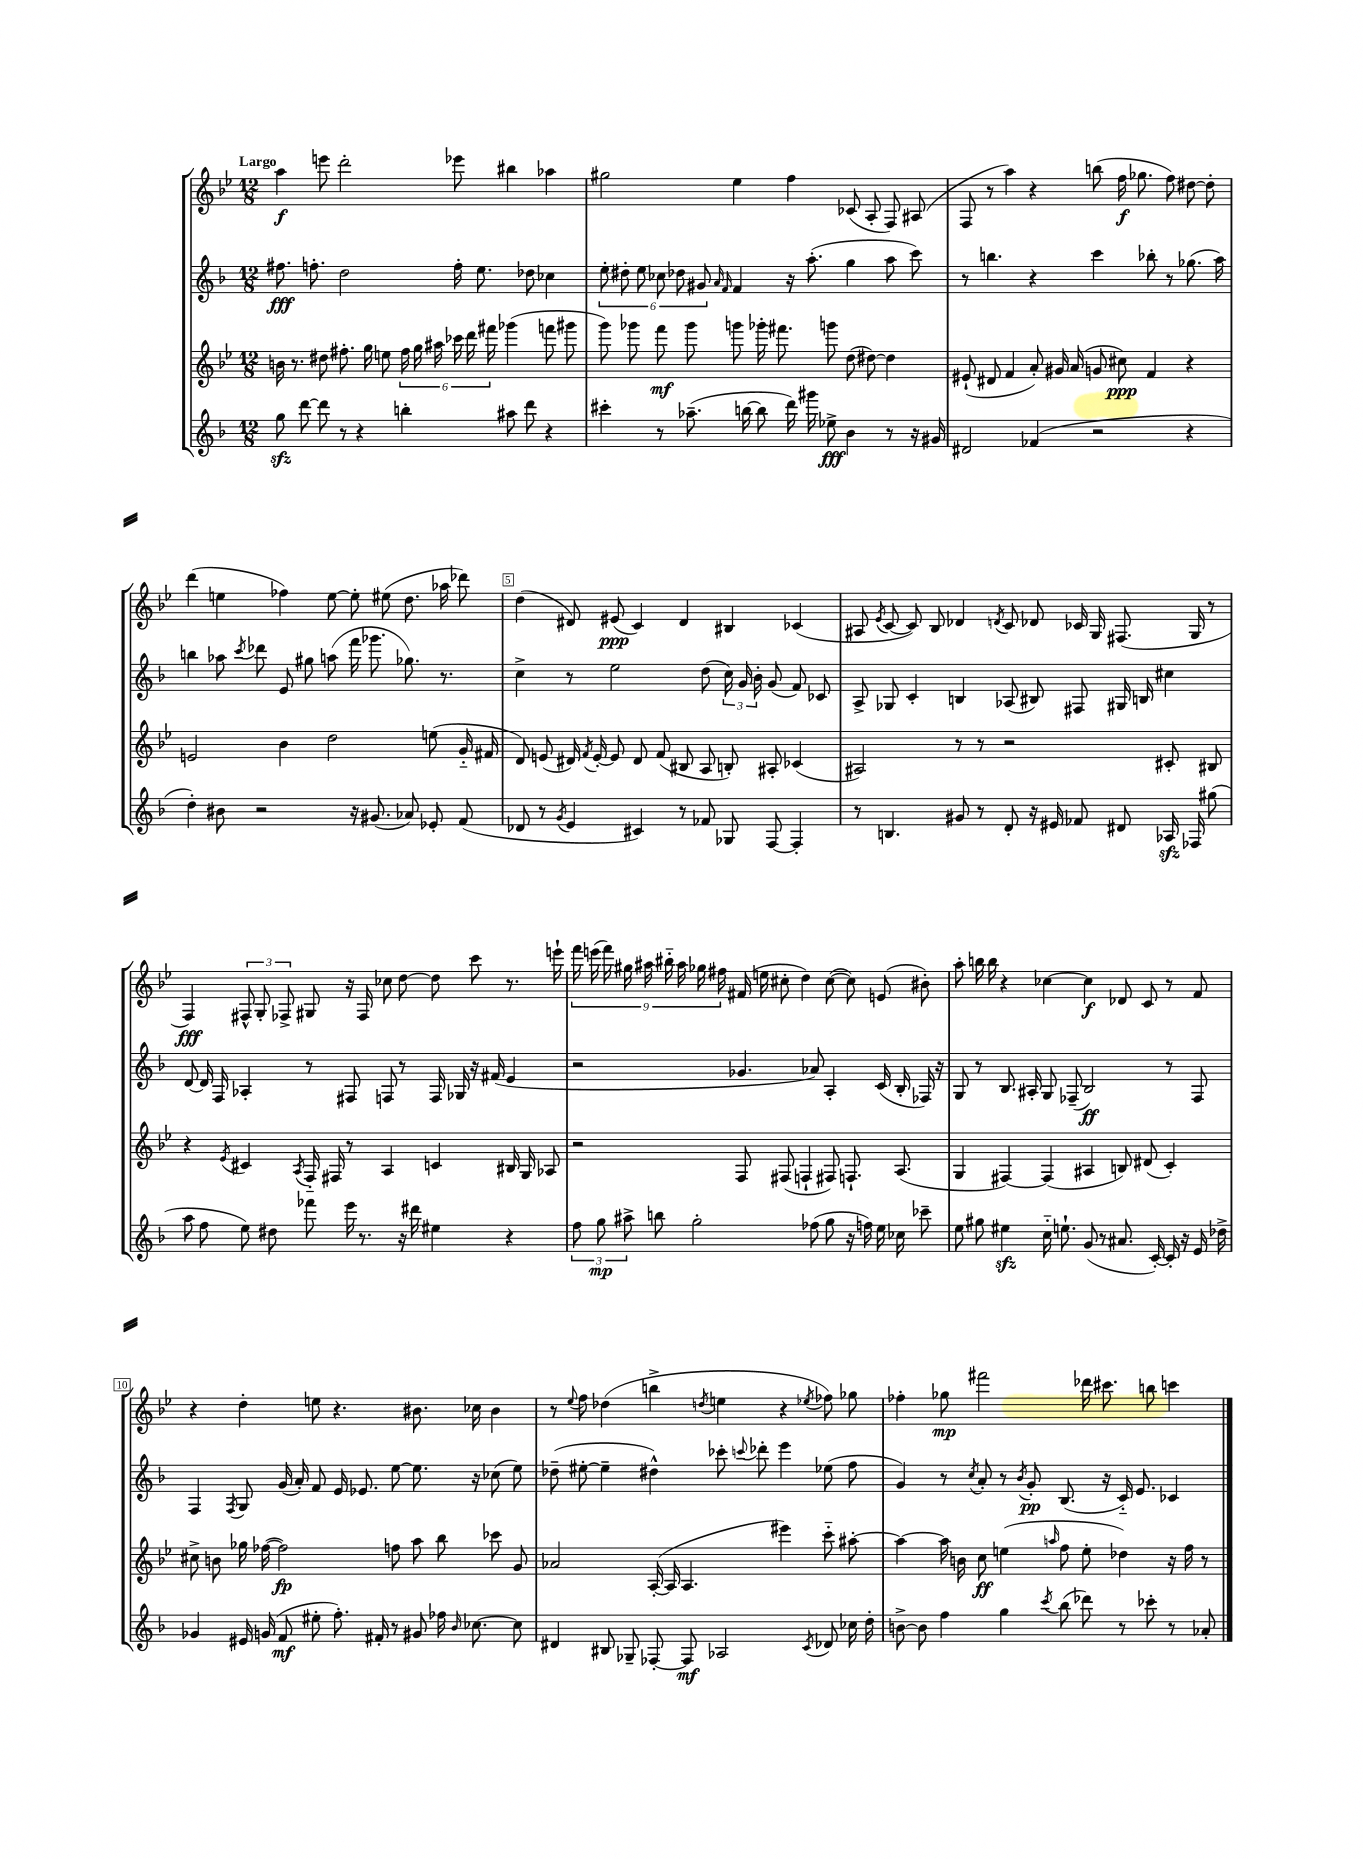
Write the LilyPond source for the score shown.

<<
\new StaffGroup <<
\new Staff = "s0" {
    \clef treble \key bes \major \numericTimeSignature \time 12/8 \tempo "Largo"
    \autoBeamOff a''4\f e'''8 d'''2-. ees'''8 bis''4 aes''4 |
    gis''2 ees''4 f''4 ces'8( a8-. f8) ais8( |
    f8 r8 a''4) r4 b''8( f''16\f ges''8. f''8) dis''8~ dis''8-. |
    d'''4( e''4 fes''4) e''8~ e''8-. eis''8( d''8. aes''16 des'''8) |
    d''4( dis'8) eis'8\ppp( c'4) dis'4 bis4 ces'4( |
    ais8 \acciaccatura { ees'8 } c'8~ c'8) bes8 des'4 \acciaccatura { d'8 } c'8 des'8 ces'16 g16 fis8.( g16 r8 |
    f4\fff) \tuplet 3/2 { fis8-^ g8-. fes8-> } gis8 r16 fes16 ces''8 d''8~ d''8 c'''8 r8. e'''16-! |
    \tuplet 9/8 { f'''16 e'''16( f'''16) gis''16 ais''16 bis''16-_ ais''16 ges''16 fis''16 } fis'16( e''16 cis''8-. d''4) cis''8~( cis''8) e'8( bis'8-.) |
    a''8-. b''16 b''16 r4 ces''4~ ces''4\f des'8 c'8 r8 f'8 |
    r4 d''4-. e''8 r4. bis'8. ces''16 bis'4 |
    r8 \appoggiatura { ees''8 } f''8 des''4( b''4-> \acciaccatura { d''8 } e''4 r4 \acciaccatura { ees''8 } fes''8) ges''8 |
    fes''4-. ges''8\mp fis'''2 des'''16 cis'''8. b''8 c'''4 \bar "|." |
}
\new Staff = "s1" {
    \clef treble \key f \major \numericTimeSignature \time 12/8
    \autoBeamOff fis''8.\fff f''8.-. d''2 f''16-. e''8. des''8 ces''4 |
    \tuplet 6/4 { e''8-. dis''8-. e''8 ces''8 des''8 gis'8 } \grace { a'16 f'16 } f'4 r16 a''8.-.( g''4 a''8 c'''8) |
    r8 b''4. r4 c'''4 bes''8-. r8 ges''8.( a''16) |
    b''4 aes''8 \acciaccatura { c'''8 } des'''8 e'8 gis''8 a''8( f'''16 ges'''8. ges''8.) r8. |
    c''4-> r8 e''2 d''8( \tuplet 3/2 { c''16) g'16 bes'16-. } g'8( f'8) ces'8 |
    a8-> ges8 c'4-. b4 aes8( bis8) fis8 gis16 b16 cis''4 |
    d'8~ d'16 f16 aes4-. r8 fis8 f8 r8 f16 ges16 r16 fis'16( e'4 |
    r2 ges'4. aes'8) a4-. c'16( bes16-. fes16) r16 |
    g8 r8 bes8. ais16-. g8 fes8--( bes2\ff) r8 fes8 |
    f4 \acciaccatura { f8 } g8 g'16( a'16-.) f'8 e'16 ees'8. e''8~ e''8. r16 ces''8( e''8) |
    des''8--( eis''8~-. eis''4-- dis''4-^) ces'''8-. \appoggiatura { c'''8 } des'''8-. e'''4 ees''8( f''8 |
    g'4) r8 \acciaccatura { c''8 } a'8-. r8 \acciaccatura { bes'8 } g'8-.\pp bes8.( r16 c'16-_) e'8. ces'4 \bar "|." |
}
\new Staff = "s2" {
    \clef treble \key bes \major \numericTimeSignature \time 12/8
    \autoBeamOff b'16 r8. dis''8 fis''8.-. g''16 e''8 \tuplet 6/4 { fis''16 g''16 ais''16 ces'''16 d'''16 fis'''16 } ges'''4( f'''8 gis'''8 |
    g'''8) ges'''8 f'''8\mf ges'''8 g'''8 ges'''16-. fis'''8. g'''8 d''8( dis''8~) dis''4 |
    eis'8-!( dis'8 f'4 a'8-.) gis'16 a'16( g'8 cis''8\ppp) f'4 r4 |
    e'2 bes'4 d''2 e''8( g'16-_ fis'16 |
    d'8) e'8( dis'16) \acciaccatura { f'8 } e'16~-. e'8 dis'8 f'8( bis8 a8 b8-.) ais8-. ces'4( |
    ais2) r8 r8 r2 cis'8-. bis8 |
    r4 \acciaccatura { ees'8 } cis'4 \acciaccatura { a8 } f16-_ fis16 r8 a4 c'4 bis16 g16 aes8 |
    r2 f8 fis8( f4-! fis8) f8.-! a8.( |
    g4 fis4~) fis4( ais4 b8) dis'8( c'4-.) |
    cis''8-> b'8 ges''16 fes''16~( fes''2\fp) f''8 a''8 bes''8 ces'''8 g'8 |
    aes'2 a16~-.( a16 a4. eis'''4) c'''8-_ ais''8~-. |
    ais''4~ ais''16 b'16 c''8\ff e''4( \grace { a''16 } f''8 e''8-. des''4) r16 f''16 r8 \bar "|." |
}
\new Staff = "s3" {
    \clef treble \key f \major \numericTimeSignature \time 12/8
    \autoBeamOff g''8\sfz d'''8~ d'''8 r8 r4 b''4-. ais''8 d'''8 r4 |
    cis'''4-. r8 aes''8.--( b''16~ b''8 d'''16) gis'''16 ees''8->\fff bes'4 r8 r16 gis'16 |
    dis'2 fes'4( r2 r4 |
    d''4-.) bis'8 r2 r16 gis'8.( aes'8) ees'8-. f'8( |
    des'8 r8 \acciaccatura { g'8 } e'4 cis'4) r8 fes'8 ges8 f8~ f4-. |
    r8 b4. gis'8 r8 d'8-. r16 eis'16 fes'8 dis'8 aes16\sfz fes16 gis''8( |
    a''8 f''8 e''8) dis''8 fes'''8 e'''16 r8. r16 dis'''16 eis''4 r4 |
    \tuplet 3/2 { f''8 g''8\mp ais''8-> } b''8 g''2-. fes''8( g''8 r16 f''16) e''16 ces''16 ces'''8-- |
    e''8 gis''8 eis''4\sfz c''16-_ e''8.-! g'8( r8 ais'8. c'16~-.) c'16-. r16 e'16 des''16-> |
    ges'4 eis'16 g'16( f'8\mf eis''8-. f''8.-.) fis'16-. r8 gis'8 fes''16 \grace { bes'16 } ces''8.~ ces''8 |
    dis'4 bis8 ges8-- fes8~-. fes8\mf aes2 \acciaccatura { c'8 } des'8 ces''16 d''16-. |
    b'8~-> b'8 f''4 g''4 \acciaccatura { c'''8 } bes''8( des'''8) r8 ces'''8-. r8 aes'8-. \bar "|." |
}
>>
>>
\layout { \context { \Score \override BarNumber.break-visibility = ##(#f #t #t) barNumberVisibility = #(every-nth-bar-number-visible 5) \override BarNumber.stencil = #(make-stencil-boxer 0.1 0.3 ly:text-interface::print) } }
